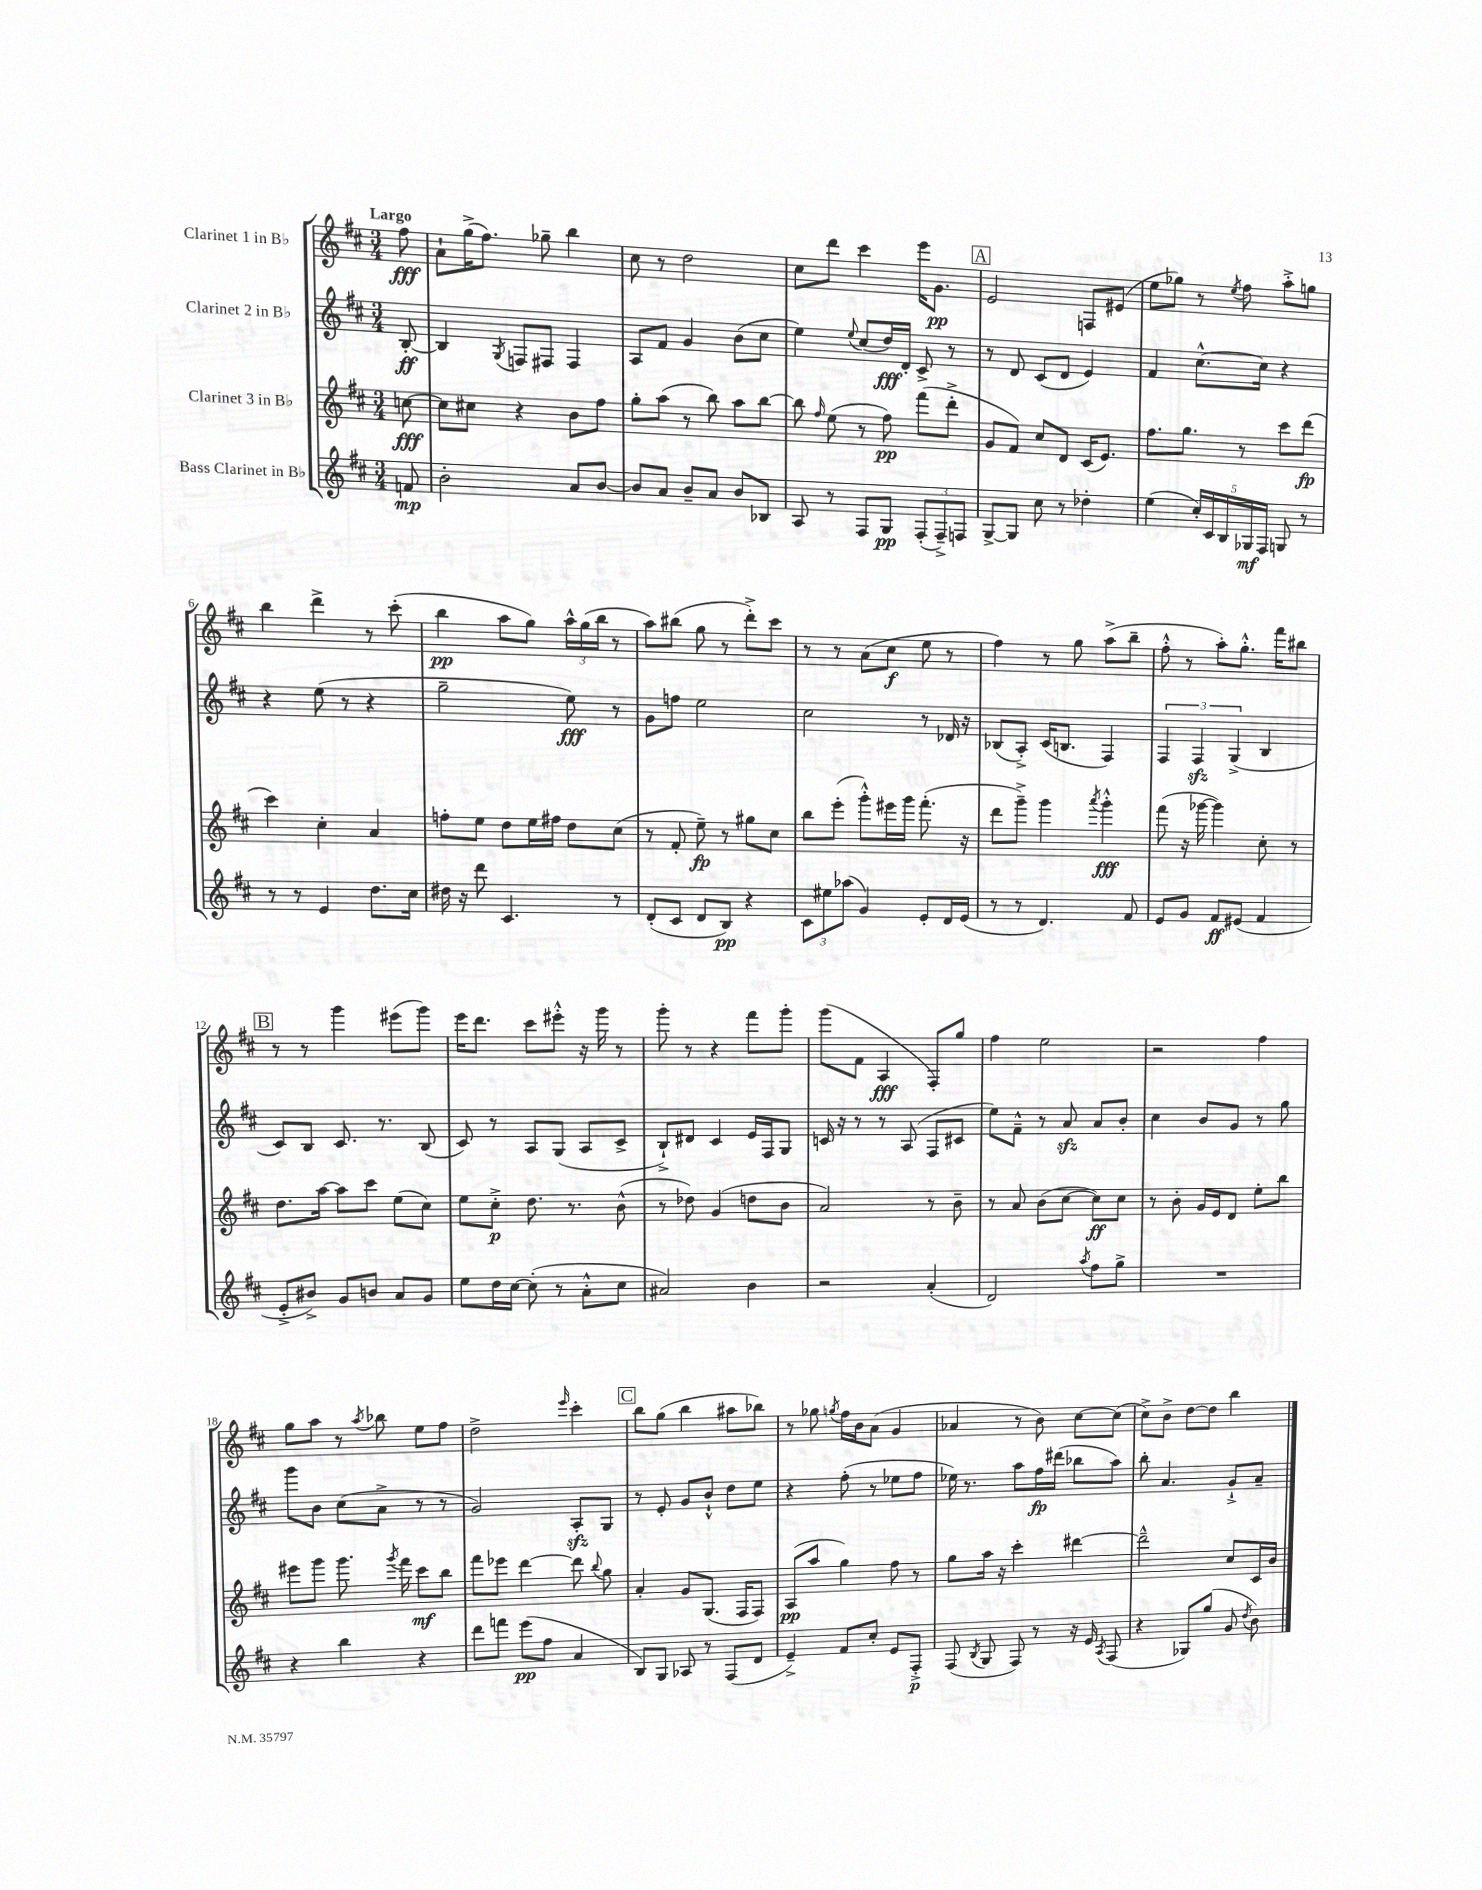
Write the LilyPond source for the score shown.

<<
\new StaffGroup <<
\new Staff = "s0" \with { instrumentName = "Clarinet 1 in Bb" } {
    \clef treble \key d \major \numericTimeSignature \time 3/4 \partial 8 \tempo "Largo"
    \autoBeamOff fis''8\fff |
    a'8[-! g''16->( fis''8.]) ges''8-- b''4 |
    cis''8 r8 d''2 |
    cis''8[ d'''8] cis'''4 e'''16[ g'8.]\pp |
    \mark \markup { \box "A" } e'2 f8[ eis'8]( |
    e''8[ ges''8]) r8 \acciaccatura { e''8 } fis''8 a''8[-.-> g''8] |
    b''4 d'''4-> r8 cis'''8-.( |
    b''4\pp a''8[ g''8]) \tuplet 3/2 { a''16[-^ g''16( b''16] } r8 |
    a''8[) bis''8]( g''8 r8 d'''8[-.->) cis'''8] |
    r8 r8 a'8[( cis''8]\f e''8 r8 |
    fis''4) r8 g''8 a''8[->( b''8]-- |
    fis''8-.-^ r8 a''8[-.) g''8.]-.-^ fis'''16[ bis''8] |
    \mark \markup { \box "B" } r8 r8 g'''4 eis'''8[( g'''8]) |
    e'''16[ d'''8.] cis'''8[ eis'''8]-.-^ r16 g'''16 r8 |
    g'''8-. r8 r4 fis'''8[ g'''8]-. |
    g'''8[( fis'8] a4\fff fis8[-.) g''8] |
    fis''4 e''2 |
    r2 fis''4 |
    g''8[ a''8] r8 \acciaccatura { a''8 } bes''8 e''8[ fis''8] |
    d''2-> \grace { e'''16 } cis'''4-. |
    \mark \markup { \box "C" } b''8[ g''8]( b''4 ais''8[ bes''8]) |
    r8 ges''8 \acciaccatura { g''8 } fis''16[ b'16 a'8]( g'4 |
    aes'4 r8 b'8) cis''8[~ cis''8]( |
    cis''8[->) b'8]-> d''8[~ d''8] b''4 \bar "|." |
}
\new Staff = "s1" \with { instrumentName = "Clarinet 2 in Bb" } {
    \clef treble \key d \major \numericTimeSignature \time 3/4 \partial 8
    \autoBeamOff b8~-.\ff |
    b4 \acciaccatura { g8 } f8[ fis8] fis4 |
    a8[ fis'8] g'4 b'8[( cis''8] |
    e''4) \appoggiatura { e''8 } cis''8[( d''16\fff) d'16]-. cis'8-> r8 |
    \mark \markup { \box "A" } r8 d'8 cis'8[( d'8] e'4) |
    fis'4 cis''8.[~-^ cis''16] r4 |
    r4 e''8( r8 r4 |
    g''2-- e''8\fff) r8 |
    g'8[ f''8] e''2 |
    cis''2 r8 des'16 r16 |
    bes8[( a8]-.->) cis'16[( b8.] fis4) |
    \tuplet 3/2 { fis4 fis4\sfz g4->( } b4 |
    \mark \markup { \box "B" } cis'8[) b8] cis'8. r8. b8( |
    cis'8) r8 a8[ g8]( a8[ cis'8]-> |
    b8[-!->) dis'8] cis'4 e'16[ fis16 g8] |
    c'16 r16 r8 r8 a8( fis8[ cis'8] |
    e''8[) fis'8]---^ r8 a'8\sfz a'8[ b'8]-. |
    cis''4 b'8[ g'8] r8 g''8 |
    g'''8[ b'8] cis''8[( a'8]-> r8 r8 |
    g'2) a8[-.\sfz g8] |
    \mark \markup { \box "C" } r8 e'8-. g'8[ b'8]-!-^ d''8[ e''8] |
    r4 fis''8-.( r8 ees''8[ fis''8] |
    ees''16) r8. a''8[ fis''16\fp dis'''16]( bes''8[ a''8]) |
    b''8-. a'4. g'8[-!-> a'8]-- \bar "|." |
}
\new Staff = "s2" \with { instrumentName = "Clarinet 3 in Bb" } {
    \clef treble \key d \major \numericTimeSignature \time 3/4 \partial 8
    \autoBeamOff c''8~\fff |
    c''8[ cis''8] r4 b'8[ fis''8] |
    g''8[-. a''8]( r8 b''8) a''8[ b''8]~ |
    b''8 \grace { fis''16 } e''8( r8 fis''8\pp) fis'''8[( d'''8]-.-> |
    \mark \markup { \box "A" } g'8[ fis'8]) cis''8[ d'8] cis'16[( e'8.]) |
    fis''8.[ g''8.] r8 cis'''8[ d'''8]\fp( |
    cis'''4) cis''4-. a'4 |
    f''8[-. e''8] d''8[ e''16 fis''16] d''8[ cis''8]( |
    r8 fis'8-. e''8--\fp) r8 gis''8[ cis''8] |
    b''8[ e'''8]-.( g'''8[-.-^) eis'''16 g'''16] fis'''8.-.( r16 |
    d'''8[ g'''8]--->) g'''4 \acciaccatura { a'''8 } g'''4-.-^\fff |
    fis'''8( r16 ges'''16~ ges'''4) cis''8-. r8 |
    \mark \markup { \box "B" } d''8.[ a''16]~ a''8[ cis'''8] e''8[( cis''8]) |
    e''8[ cis''8]-.->\p d''8. r8. b'8-^( |
    r8 des''8) g'4( d''8[ b'8] |
    a'2) r8 b'8-- |
    r8 a'8 b'8[( cis''8]~ cis''8[\ff) cis''8] |
    r8 b'8-. g'16[ e'16 d'8] e''8[-. b''8] |
    eis'''8[ g'''8] g'''8. \acciaccatura { g'''8 } fis'''16 cis'''8[\mf b''8] |
    fis'''8[ ees'''8] d'''4~ d'''8 \appoggiatura { b''8 } g''8 |
    \mark \markup { \box "C" } a'4-. g'8[ g8.]( fis16[ fis8]) |
    a8[\pp( a''8] g''4) fis''8 r8 |
    g''8[ a''16] r16 cis'''4-. dis'''4~ |
    dis'''2---^ cis''8[ cis'16 b'16] \bar "|." |
}
\new Staff = "s3" \with { instrumentName = "Bass Clarinet in Bb" } {
    \clef treble \key d \major \numericTimeSignature \time 3/4 \partial 8
    \autoBeamOff f'8\mp |
    b'2-. a'8[ b'8]~ |
    b'8[ a'8] b'8[-- a'8] b'8[ bes8] |
    a8 r8 fis8[ g8]\pp \tuplet 3/2 { fis8[-.( fis8--->) f8] } |
    \mark \markup { \box "A" } g8[~-> g8] cis''8 r8 des''4-. |
    e''4( \tuplet 5/4 { cis''16[-.) cis'16 b16 ges16\mf fis16] } g8 r8 |
    r8 r8 e'4 d''8.[ cis''16] |
    dis''16 r16 d'''8 cis'4. r8 |
    d'8[-.( cis'8] d'8[ b8]\pp) r4 |
    \tuplet 3/2 { cis'8[ eis''8 aes''8]( } g'4) e'8[-. d'16 e'16]( |
    r8 r8 d'4.) fis'8 |
    e'8[ g'8] fis'8[\ff eis'8]( fis'4 |
    \mark \markup { \box "B" } e'8[-.-> bis'8]->) g'8[ b'8] a'8[ g'8] |
    e''8[ d''16 cis''16]~ cis''8-.( r8 a'8[-.-^ cis''8] |
    ais'2) b'4 |
    r2 a'4-.( |
    d'2) \acciaccatura { a''8 } fis''8[ g''8]-> |
    R2. |
    r4 b''4 r4 |
    d'''8[ f'''8] e'''8[\pp( fis''8] a'4 |
    \mark \markup { \box "C" } b8[) g8] aes8 r8 fis8[( d'8] |
    e'4--->) fis'8[ cis''8]-. e'8[ fis8]-.->\p |
    fis8( \acciaccatura { b8 } g8 fis8) r8 r16 e'16 \acciaccatura { a8 } fis8( |
    r4 ges8[) g''8]( g'8 \acciaccatura { d''8 } b'8) \bar "|." |
}
>>
>>
